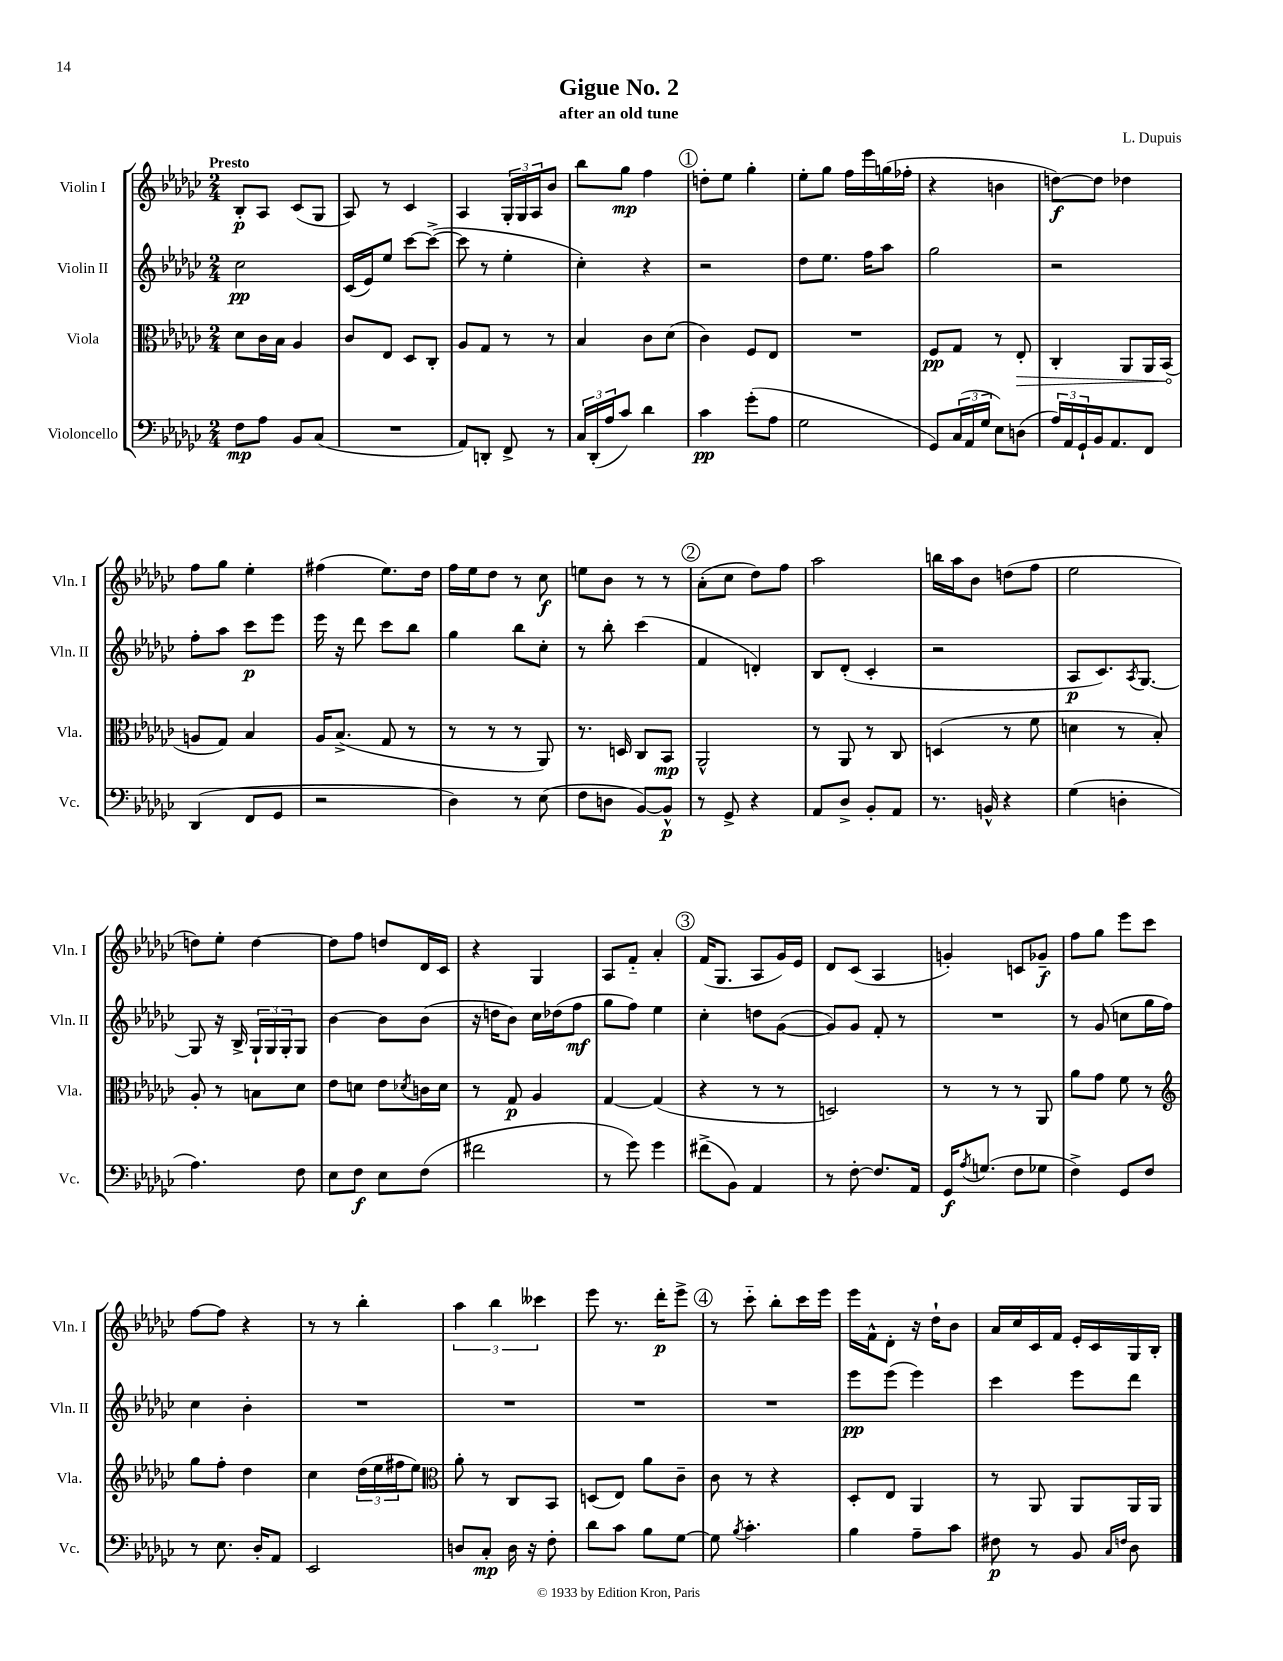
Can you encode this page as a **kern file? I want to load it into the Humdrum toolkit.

**kern	**kern	**kern	**kern
*staff4	*staff3	*staff2	*staff1
*clefF4	*clefC3	*clefG2	*clefG2
*k[b-e-a-d-g-c-]	*k[b-e-a-d-g-c-]	*k[b-e-a-d-g-c-]	*k[b-e-a-d-g-c-]
*M2/4	*M2/4	*M2/4	*M2/4
8F	8d-	2cc-	8B-'
8A-	16c-	.	8A-
.	16B-	.	.
8BB-	4A-	.	(8c-
(8C-	.	.	8G-
=	=	=	=
2r	8c-	(16c-	8A-)
.	.	16e-)	.
.	8E-	8ee-	8r
.	8D-	[8ccc-	4c-
.	8C-'	(8ccc-^_	.
=	=	=	=
8AA-)	8A-	8ccc-]	4A-
8DD'	8G-	8r	.
8FF^	8r	4ee-'	24G-'
.	.	.	24G-
.	.	.	24A-
8r	8r	.	8b-
=	=	=	=
24C-	4B-	4cc-')	8bb-
(24DD-'	.	.	.
24A-	.	.	.
8c-)	.	.	8gg-
4d-	8c-	4r	4ff
.	(8d-	.	.
=	=	=	=
4c-	4c-)	2r	8dd'
.	.	.	8ee-
(8g-'	8F	.	4gg-'
8A-	8E-	.	.
=	=	=	=
2G-	2r	8dd-	8ee-'
.	.	8.ee-	8gg-
.	.	.	16ff
.	.	16ff	16eee-
.	.	8aa-	(16gg
.	.	.	16ff-'
=	=	=	=
8GG-)	8F	2gg-	4r
(24C-	8G-	.	.
24AA-	.	.	.
24G-	.	.	.
8E-)	8r	.	4b
(8D	8E-'	.	.
=	=	=	=
24A-)	4C-'	2r	[8dd)
24AA-	.	.	.
24GG-`	.	.	.
16BB-	.	.	8dd]
8.AA-	.	.	.
.	8AA-	.	4dd-
8FF	16AA-	.	.
.	(16BB-	.	.
=	=	=	=
(4DD-	8A	8ff'	8ff
.	8G-)	8aa-	8gg-
8FF	4B-	8ccc-	4ee-'
8GG-	.	8eee-	.
=	=	=	=
2r	16A-	16eee-	(4ff#
.	(8.B-^	16r	.
.	.	8ddd-	.
.	8G-	8ccc-	8.ee-)
.	8r	8bb-	.
.	.	.	16dd-
=	=	=	=
4D-)	8r	4gg-	16ff
.	.	.	16ee-
.	8r	.	8dd-
8r	8r	8bb-	8r
(8E-	8AA-)	8cc-'	8cc-
=	=	=	=
8F	8.r	8r	8ee
8D	.	8bb-'	8b-
.	16D	.	.
[8BB-)	8C-	(4ccc-	8r
8BB-^^]	8BB-	.	8r
=	=	=	=
8r	2AA-^^	4f	(8a-'
8GG-^	.	.	8cc-
4r	.	4d')	8dd-)
.	.	.	8ff
=	=	=	=
8AA-	8r	8B-	2aa-
8D-^	8AA-	(8d-'	.
8BB-'	8r	4c-'	.
8AA-	8C-	.	.
=	=	=	=
8.r	(4D	2r	16bb
.	.	.	16aa-
.	.	.	8b-
16BB^^	.	.	.
4r	8r	.	(8dd
.	8f	.	8ff
=	=	=	=
(4G-	4d	8A-	2ee-
.	.	8.c-)	.
4D'	8r	.	.
.	.	8qA-	.
.	.	[8.G-	.
.	8B-')	.	.
=	=	=	=
4.A-)	8A-'	8G-]	8dd)
.	8r	16r	8ee-'
.	.	16B-^	.
.	8B	24G-`	[4dd
.	.	24G-	.
.	.	24G-'	.
8F	8d-	8G-	.
=	=	=	=
8E-	8e-	[4b-	8dd]
8F	8d	.	8ff
8E-	8e-	8b-]	8dd
.	8qd-	.	.
(8F	16c	(8b-	16d-
.	16d-	.	16c-
=	=	=	=
2f#	8r	16r	4r
.	.	16dd	.
.	8G-	8b-)	.
.	4A-	16cc-	4G-
.	.	(16dd-	.
.	.	8ff	.
=	=	=	=
8r	[4G-	8gg-	8A-
8g-)	.	8ff)	8f'~
4g-	(4G-]	4ee-	4a-'
=	=	=	=
(8f#^	4r	4cc-'	(16f
.	.	.	8.G-
8BB-)	.	.	.
4AA-	8r	8dd	8A-
.	8r	([8g-	16g-)
.	.	.	16e-
=	=	=	=
8r	2D)	8g-])	8d-
[8F'	.	8g-	(8c-
8.F]	.	8f'	4A-
.	.	8r	.
16AA-	.	.	.
=	=	=	=
16GG-	8r	2r	4g')
8qA-	.	.	.
(8.G	.	.	.
.	8r	.	.
8F	8r	.	8c
8G-	8AA-	.	8g-~
=	=	=	=
4F^)	8a-	8r	8ff
.	8g-	(8g-	8gg-
8GG-	8f	8cc	8eee-
8F	8r	16gg-	8ccc-
.	.	16ff)	.
=	=	=	=
*	*clefG2	*	*
8r	8gg-	4cc-	[8ff
8.E-	8ff'	.	8ff]
.	4dd-	4b-'	4r
16D-'	.	.	.
8AA-	.	.	.
=	=	=	=
2EE-	4cc-	2r	8r
.	.	.	8r
.	(24dd-	.	4bb-'
.	24ee-	.	.
.	24ff#	.	.
.	8ee-)	.	.
=	=	=	=
*	*clefC3	*	*
8D	8a-'	2r	6aa-
8C-'	8r	.	.
.	.	.	6bb-
16D	8C-	.	.
16r	.	.	.
.	.	.	6ccc--
8F'	8BB-	.	.
=	=	=	=
8d-	(8D	2r	8eee-
8c-	8E-)	.	8.r
8B-	8a-	.	.
.	.	.	16ddd-'
[8G-	8c-~	.	8eee-^
=	=	=	=
8G-]	8c-	2r	8r
8qB-	.	.	.
4.c-'	8r	.	8ccc-'~
.	4r	.	8bb-'
.	.	.	16ccc-
.	.	.	16eee-
=	=	=	=
4B-	8D-'	8eee-	16eee-
.	.	.	16f^^
.	8E-	(8eee-	8d-'
8A-~	4AA-	4eee-)	16r
.	.	.	16dd-`
8c-	.	.	8b-
=	=	=	=
8F#	8r	4ccc-	16a-
.	.	.	16cc-
8r	8AA-	.	16c-
.	.	.	16f
8BB-	8AA-	8eee-	16e-'
.	.	.	16c-
16qqC-	.	.	.
16qqF	.	.	.
8D-	16AA-	8ddd-	16G-
.	16AA-	.	16B-'
==	==	==	==
*-	*-	*-	*-
